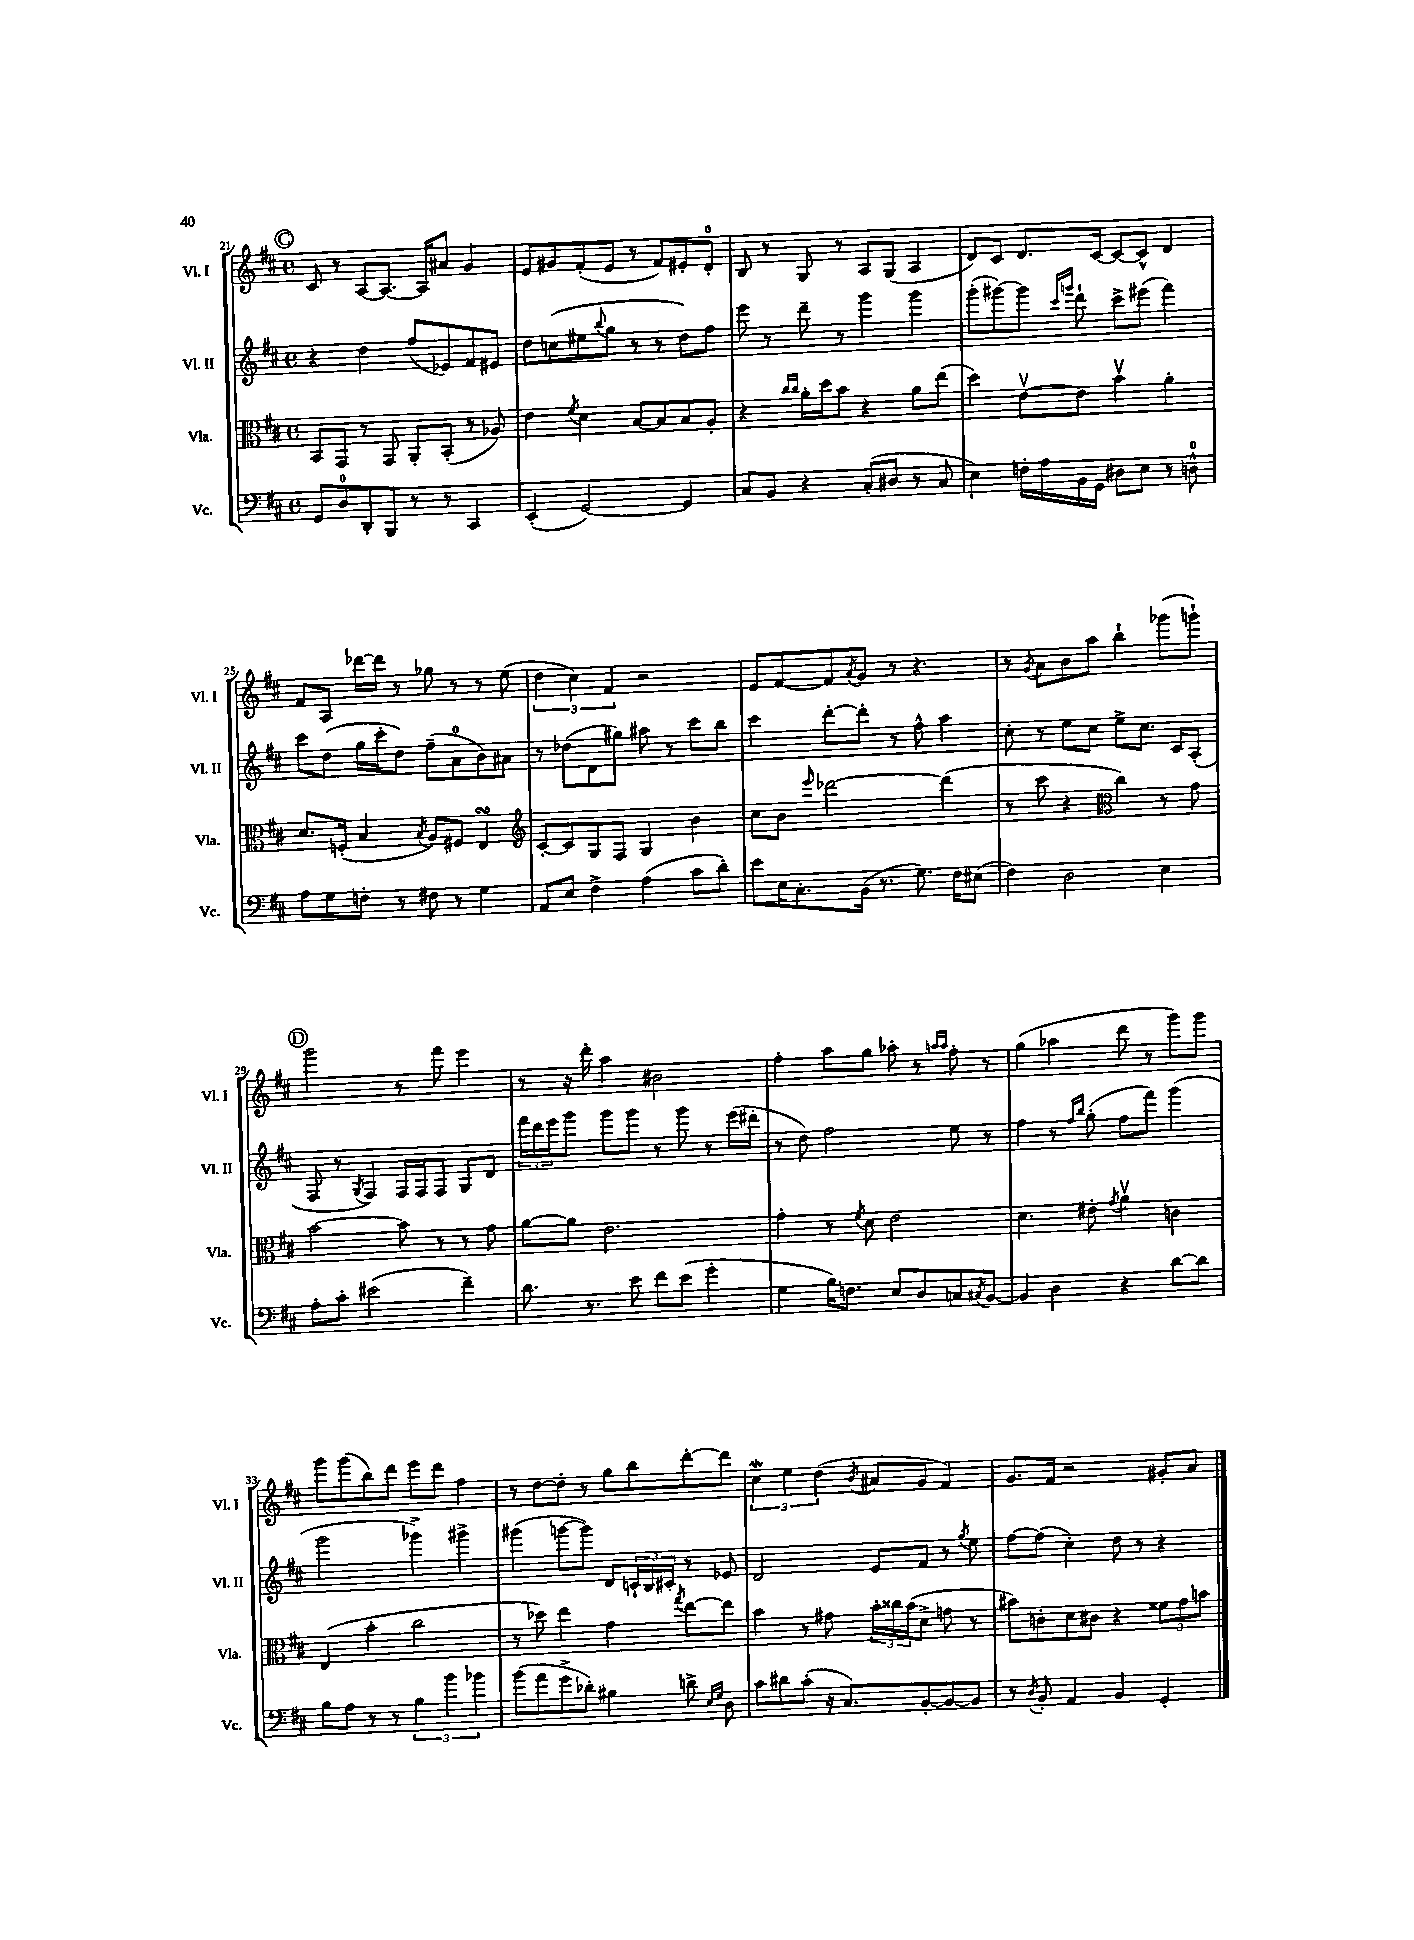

**kern	**kern	**kern	**kern
*part4	*part3	*part2	*part1
*staff4	*staff3	*staff2	*staff1
*I"Vc.	*I"Vla.	*I"Vl. II	*I"Vl. I
*I'Vc.	*I'Vla.	*I'Vl. II	*I'Vl. I
*clefF4	*clefC3	*clefG2	*clefG2
*k[f#c#]	*k[f#c#]	*k[f#c#]	*k[f#c#]
*M4/4	*M4/4	*M4/4	*M4/4
*met(c)	*met(c)	*met(c)	*met(c)
!!LO:REH:place=s1:t=C
=21	=21	=21	=21
8GG/L	8BB/L	4r	8c#/
8D/	8GG/J	.	8r
8DD'/	8r	4dd\	[8A/L
8BBB/J	8GG/	.	8.A/J_
8r	8AA'/L	(8ff#/L	.
.	.	.	16A/KL]
8r	(8BB'/J	8e-X/)	8a#X/J
4CC#/	8r	8f#/	4g/
.	8A-X/)	8e#X/J	.
=22	=22	=22	=22
(4EE'/	4e\	8dd\L	8e/L
.	.	(8ccn\	8g#X/
.	8qf#/	.	.
[2GG/)	4d\	8ee#X\	(8f#'/
.	.	8qqbb/	.
.	.	8gg\J	8e/J
.	[8B/L	8r	8r
.	8B/]	8r	8f#/L)
4GG/]	8B/	8dd\L)	8e#X'/
.	8A'/J	8ff#\J	8d'/J
=23	=23	=23	=23
8C#/L	4r	8eee\	8B/
8BB/J	.	8r	8r
.	16qqcc#/LL	.	.
.	16qqcc#/JJ	.	.
4r	16a'\LL	8ddd~\	8G/
.	16dd\J	.	.
.	8b\J	8r	8r
(8C#'/L	4r	4ggg\	8A/L
8D#X/J	.	.	(8G/J
8r	8a\L	4ggg\	4A/
8C#/	(8ee\J	.	.
=24	=24	=24	=24
4E\)	4dd\)	(8ggg'\L	8d/L)
.	.	[8ggg#X\)	8c#/J
16Fn'\LL	[8ev\L	8ggg#\J]	8.d/L
16A\	.	.	.
.	.	16qqccc#/LL	.
.	.	16qqgggn/JJ	.
16BB\	8e\J]	8ddd`\	.
16GG\JJ	.	.	[16c#/Jk
8D#X\L	4bv\	8ccc#^\L	8c#/L_
8E\J	.	(8eee#X\J	8c#^^/J]
8r	4a'\	4fff#\)	4d/
8Dn^^\	.	.	.
!!LO:LB:g=z
=25	=25	=25	=25
8A\L	8.d/L	8ccc#\L	8f#/L
8G\	.	(8dd\J	8A/J
.	(16Fn'/Jk	.	.
8Fn'\J	4B/	16gg\LL	[16ddd-X\LL
.	.	16ccc#'\J	16ddd-\JJ]
8r	.	8dd\J)	8r
.	8qB/	.	.
8F#X\	8A/L)	(8ff#~\L	8gg-X\
8r	8F#X/J	8a\	8r
4G\	4EsSSS/	8b\)	8r
.	.	8a#X\J	(8ee\
=26	=26	=26	=26
*	*clefG2	*	*
8AA/L	[8c#'/L	8r	6dd\
8E/J	8c#/]	(8dd-X\L	.
.	.	.	6cc#\)
4F#^\	8G/	8d\	.
.	.	.	6f#/
.	8F#/J	8gg#X\J)	.
(4A\	4G/	8aa#X\	2r
.	.	8r	.
8c#\L	4b\	8ccc#\L	.
8d'\J)	.	8bb\J	.
=27	=27	=27	=27
8e\L	8cc#\L	4ccc#\	8e/L
16E\K	8b\J	.	[8f#/
8.C#'\	.	.	.
.	16qqeee/	.	.
.	[2ddd-X\	[8ddd'\L	8f#/]
.	.	.	8qa/
(16BB\Jk	.	8ddd'\J]	8g/J
8.r	.	.	.
.	.	8r	8r
8.G\)	.	8ff#^^\	4.r
.	(4ddd-\]	4aa\	.
16F#\KL	.	.	.
(8E#X\J	.	.	.
=28	=28	=28	=28
4F#\)	8r	8cc#'\	8r
.	.	.	8qg/
.	8ccc#\	8r	8a\L
2D\	4r	8ee\L	8b\
.	.	8cc#\J	8aa\J
*	*clefC3	*	*
.	4cc#\)	8ee^\L	4bb`\
.	.	8.cc#\J	.
4E\	8r	.	(8ggg-X\L
.	.	16c#/KL	.
.	8g\	(8A'/J	8gggn`\J)
!!LO:LB:g=z
!!LO:REH:place=s1:t=D
=29	=29	=29	=29
8A'\L	[2b\	8F#/	2ggg\
8c#'\J	.	8r	.
.	.	8qG/	.
(2e#X\	.	4F#/)	.
.	8b\]	16F#/LL	8r
.	.	16F#/J	.
.	8r	8F#/J	8fff#\
4f#~\)	8r	8G/L	4eee\
.	8g\	8d/J	.
=30	=30	=30	=30
8.d\	[8a\L	24fff#\LL	8r
.	.	24ddd\	.
.	.	24eee\J	.
.	8a\J]	8ggg\J	16r
8.r	.	.	16ddd'\
.	2.e\	8ggg\L	4aa\
8e\	.	8ggg\J	.
8f#\L	.	8r	2b#X\
(8e\J	.	8ggg\	.
4g'\	.	8r	.
.	.	(16eee\LL	.
.	.	16ddd#X'\JJ	.
=31	=31	=31	=31
4G\	4g'\	8r	4ff#'\
.	.	8dd\)	.
16B\KL)	8r	2ff#\	8aa\L
8.Fn\J	.	.	.
.	8qf#/	.	.
.	8d\	.	8gg\J
8E/L	2e\	.	8aa-X'\
8D/	.	.	8r
.	.	.	16qqaan/LL
.	.	.	16qqaa/JJ
8Cn/	.	8ee\	8ff#'\
8qC#X/	.	.	.
[8BB/J	.	8r	8r
=32	=32	=32	=32
4BB/]	4.d\	4ff#\	(4gg\
4D\	.	8r	4aa-X\
.	.	16qqff#/LL	.
.	.	16qqbb/JJ	.
.	8e#X'\	(8gg'\	.
.	8qg/	.	.
4r	4av\	8ff#\L	8ddd\
.	.	8fff#\J)	8r
[8d\L	4cn\	(4ggg\	8ggg\L)
8d\J]	.	.	8ggg\J
!!LO:LB:g=z
=33	=33	=33	=33
8B\L	(4E/	2ggg\	8ggg\L
8A\J	.	.	(8ggg\
8r	4b'\	.	8bb\)
8r	.	.	8ddd\J
6B\	2cc#\	4ggg-X^\)	8eee\L
.	.	.	8ddd\J
6b\	.	.	.
.	.	4ggg#X^\	4ff#\
6b-X\	.	.	.
=34	=34	=34	=34
(8b\L	8r	(4ggg#X\	8r
8a\	8dd-X\)	.	[8dd\L
8g^\	4ee\	[8gggn\L	8dd'\J]
8d-X'\J)	.	8ggg\J])	8r
4B#X\	4g\	8d/L	8gg\L
.	.	24cn`/L	8bb\
.	.	24B/	.
.	.	24c#X'/JJ	.
.	8qgg/	.	.
8dn^\	[8ee\L	8r	[8ddd'\
16qqE/LL	.	.	.
16qqG/JJ	.	.	.
8D\	8ee\J]	8e-X/	8ddd\J]
=35	=35	=35	=35
8c#\L	4b\	2d/	6cc#W\
8d#X\	.	.	.
.	.	.	6ee\
(8c#'\J	8r	.	.
.	.	.	(6dd\
16r	8g#X\	.	.
8.C#/L)	.	.	.
.	.	.	8qb/
.	24b'\LL	8e/L	8a#X/L
.	24cc##X\	.	.
.	(24b\J	.	.
[8BB'/	8d^\J	8f#/J	8g/J
8BB/_	8gn\	8r	4f#/)
.	.	8qgg/	.
8BB/J]	8r	8ee\	.
=36	=36	=36	=36
8r	8b#X\L)	[8ff#\L	8.g/L
8qD/	.	.	.
8BB'/	8cn'\	(8ff#\J]	.
.	.	.	16f#/Jk
4AA/	8d\	4cc#'\)	2r
.	8c#X\J	.	.
4BB/	4r	8dd\	.
.	.	8r	.
4GG'/	12f##X\L	4r	8g#X'/L
.	12g\	.	.
.	.	.	8a/J
.	12bn\J	.	.
==	==	==	==
*-	*-	*-	*-
